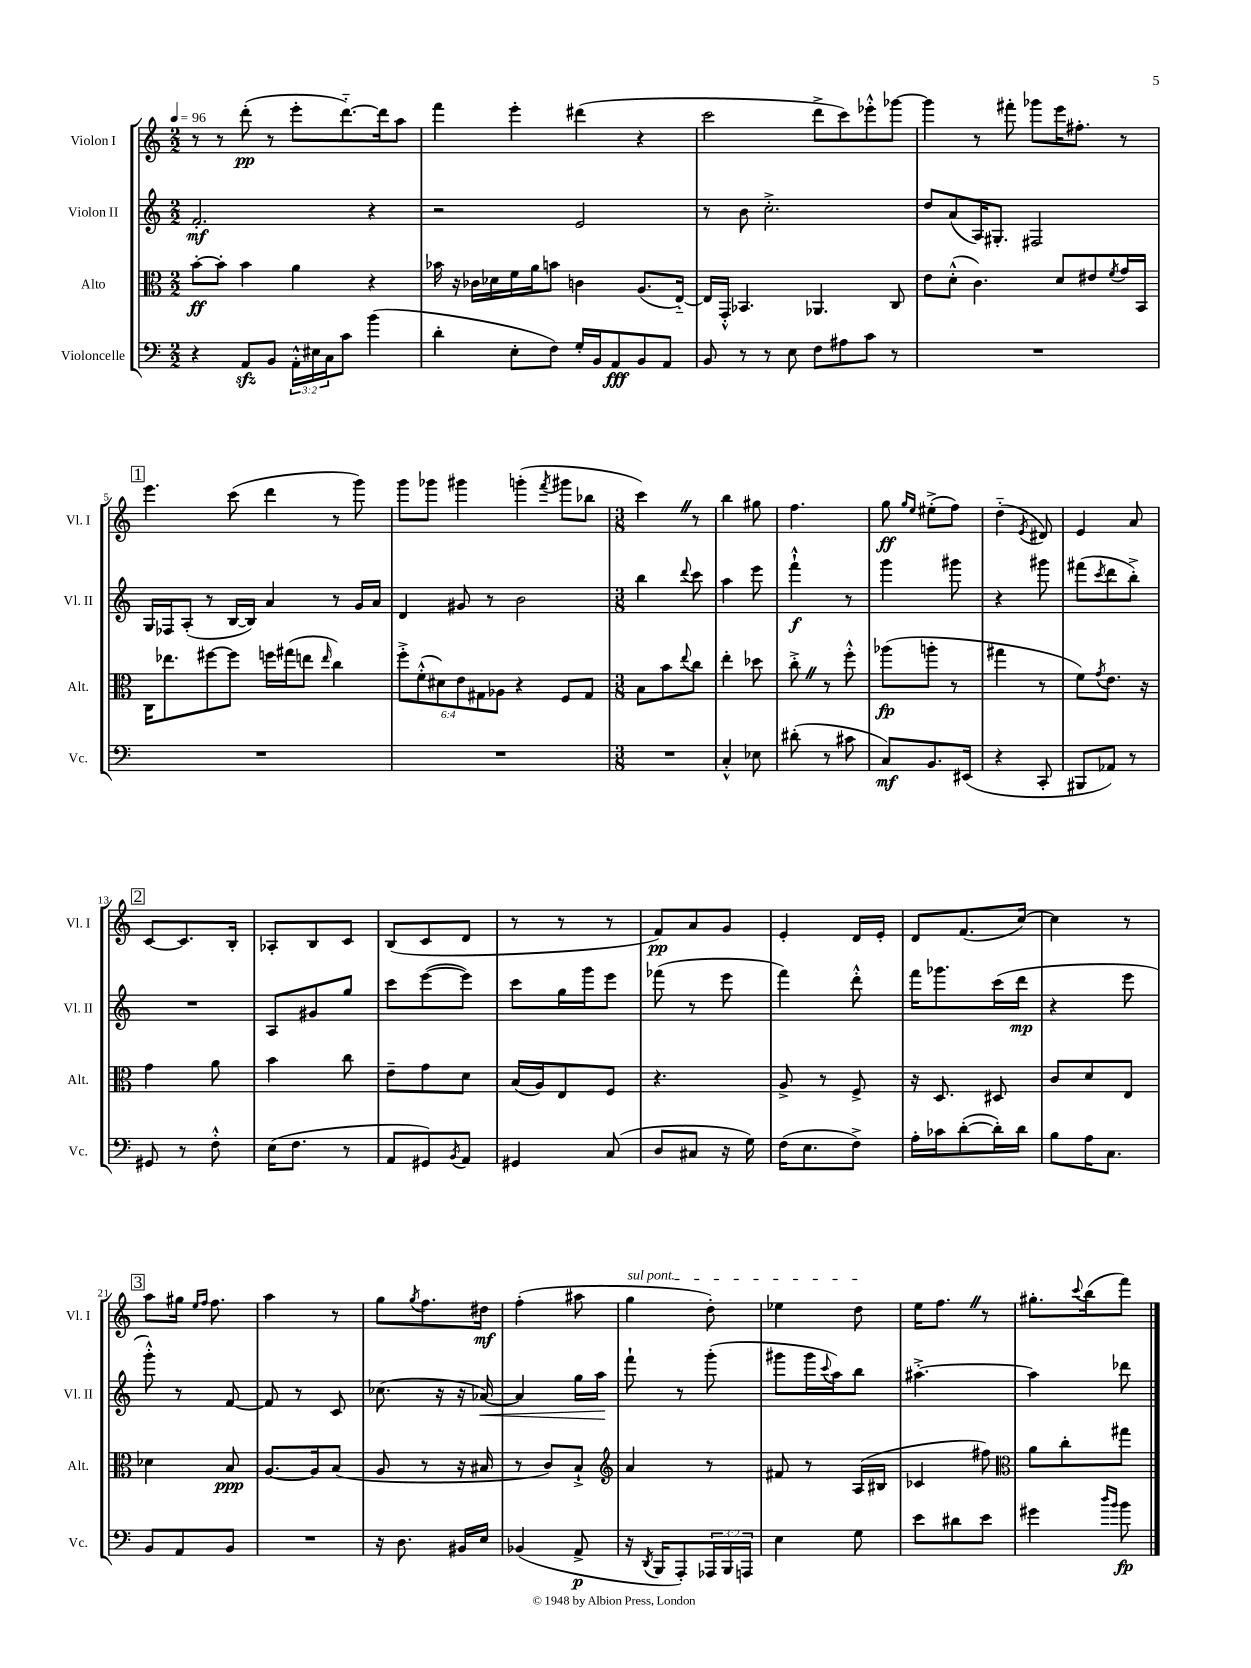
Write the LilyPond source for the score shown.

<<
\new StaffGroup <<
\new Staff = "s0" \with { instrumentName = "Violon I" shortInstrumentName = "Vl. I" } {
    \clef treble \key c \major \numericTimeSignature \time 2/2 \tempo 4 = 96
    r8 r8 d'''8-.\pp( r8 e'''8-. d'''8.~-_) d'''16 a''8 |
    f'''4 e'''4-. dis'''4( r4 |
    c'''2 d'''8-> c'''8) ees'''8-.-^ ges'''8~ |
    ges'''4 r8 fis'''8-. ges'''8 e'''16 fis''8.-. r8 |
    \mark \markup { \box "1" } e'''4. c'''8( d'''4 r8 g'''8) |
    g'''8 ges'''8 gis'''4 g'''4-.( \acciaccatura { f'''8 } gis'''8 bes''8 |
    \numericTimeSignature \time 3/8 c'''4) \once \override BreathingSign.text = \markup { \musicglyph "scripts.caesura.straight" } \breathe r8 |
    b''4 gis''8 |
    f''4. |
    g''8\ff \grace { g''16 e''16 } eis''8-.->( f''8) |
    d''4-_( \acciaccatura { e'8 } dis'8) |
    e'4 a'8 |
    \mark \markup { \box "2" } c'8~ c'8. b16-. |
    aes8-. b8 c'8 |
    b8( c'8 d'8 |
    r8 r8 r8 |
    f'8\pp) a'8 g'8 |
    e'4-. d'16 e'16-. |
    d'8 f'8.( c''16~) |
    c''4 r8 |
    \mark \markup { \box "3" } a''8 gis''16 \grace { e''16 f''16 } f''8. |
    a''4 r8 |
    g''8 \acciaccatura { g''8 } f''8. dis''16\mf |
    f''4-.( ais''8 |
    \once \override TextSpanner.bound-details.left.text = \markup { \italic "sul pont." } g''4\startTextSpan d''8-.) |
    ees''4 d''8\stopTextSpan |
    e''16 f''8. \once \override BreathingSign.text = \markup { \musicglyph "scripts.caesura.straight" } \breathe r8 |
    gis''8.-. \appoggiatura { c'''8 } b''16( f'''8) \bar "|." |
}
\new Staff = "s1" \with { instrumentName = "Violon II" shortInstrumentName = "Vl. II" } {
    \clef treble \key c \major \numericTimeSignature \time 2/2
    f'2.-.\mf r4 |
    r2 e'2 |
    r8 b'8 c''2.-.-> |
    d''8 a'8( a16) gis8.-. fis2 |
    \mark \markup { \box "1" } g16 fes16 a8-.( r8 b16~ b16) a'4 r8 g'16 a'16 |
    d'4 gis'8 r8 b'2 |
    \numericTimeSignature \time 3/8 b''4 \appoggiatura { d'''8 } c'''8 |
    a''4 e'''8 |
    f'''4-!-^\f r8 |
    g'''4 gis'''8 |
    r4 gis'''8 |
    fis'''8( \acciaccatura { c'''8 } d'''8 b''8-.->) |
    \mark \markup { \box "2" } R4. |
    a8 gis'8 g''8 |
    c'''8 e'''8~( e'''8) |
    c'''8 g''16 g'''16 e'''8 |
    fes'''8( r8 e'''8 |
    f'''4) d'''8-.-^ |
    f'''16 ges'''8. c'''16( d'''16\mp |
    r4 e'''8 |
    \mark \markup { \box "3" } g'''8-.-^) r8 f'8~ |
    f'8 r8 c'8 |
    ces''8.( r16 r16 aes'16~\<) |
    aes'4 g''16 a''16\! |
    f'''8-! r8 g'''8-.( |
    gis'''8 gis'''16 \appoggiatura { c'''8 } a''16) b''8 |
    ais''4.~-.-> |
    ais''4 des'''8 \bar "|." |
}
\new Staff = "s2" \with { instrumentName = "Alto" shortInstrumentName = "Alt." } {
    \clef alto \key c \major \numericTimeSignature \time 2/2 \override Staff.TupletNumber.text = #tuplet-number::calc-fraction-text
    b'8~-.\ff b'8-. b'4 a'4 r4 |
    bes'16 r16 ces'16 des'16 f'16 a'16 b'8 c'4 a8.( e16~-_) |
    e16 g,16-.-^ bes,4. aes,4. c8 |
    e'8 d'8-.-^( c'4.) d'8 eis'8 \acciaccatura { f'8 } g'16 b,16 |
    \mark \markup { \box "1" } c16 ees''8. fis''8~ fis''8 f''16 gis''16( e''8 \grace { e''16 } c''4) |
    \tuplet 6/4 { f''8-.-> f'8-.-^( dis'8) e'8 gis8 aes8 } r4 f8 gis8 |
    \numericTimeSignature \time 3/8 b8 b'8 \appoggiatura { e''8 } c''8 |
    e''4-. des''8 |
    c''8-.-> \once \override BreathingSign.text = \markup { \musicglyph "scripts.caesura.straight" } \breathe r8 f''8-.-^ |
    aes''8\fp( a''8-. r8 |
    gis''4 r8 |
    f'8) \acciaccatura { g'8 } e'8. r16 |
    \mark \markup { \box "2" } g'4 a'8 |
    b'4 c''8 |
    e'8-- g'8 d'8 |
    b16( a16) e8 f8 |
    r4. |
    a8-> r8 f8-> |
    r16 d8. dis8 |
    c'8 d'8 e8 |
    \mark \markup { \box "3" } des'4 b8\ppp |
    a8.~ a16 b8( |
    a8 r8 r16 bis16 |
    r8 c'8) b8-!-> |
    \clef treble a'4 r8 |
    fis'8 r8 a16( bis16 |
    ces'4 fis''8) |
    \clef alto a'8 c''8-. gis''8 \bar "|." |
}
\new Staff = "s3" \with { instrumentName = "Violoncelle" shortInstrumentName = "Vc." } {
    \clef bass \key c \major \numericTimeSignature \time 2/2 \override Staff.TupletNumber.text = #tuplet-number::calc-fraction-text
    r4 a,8\sfz b,8 \tuplet 3/2 { a,16-.-^ eis16 c16 } c'8 b'4( |
    d'4-. e8-. f8) g16-. b,16 a,8\fff b,8 a,8 |
    b,8 r8 r8 e8 f8 ais8 c'8 r8 |
    R1 |
    \mark \markup { \box "1" } R1 |
    R1 |
    \numericTimeSignature \time 3/8 R4. |
    c4-.-^ ees8 |
    dis'8-.( r8 cis'8 |
    c8\mf) b,8. eis,16( |
    r4 c,8-. |
    bis,,8 aes,8) r8 |
    \mark \markup { \box "2" } gis,8 r8 f8-.-^ |
    e16( f8. r8 |
    a,8 gis,8) \acciaccatura { b,8 } a,8 |
    gis,4 c8( |
    d8 cis8 r16 g16) |
    f16( e8. f8->) |
    a16-. ces'16 d'8~-.( d'16-.) d'16 |
    b8 a16 c8. |
    \mark \markup { \box "3" } b,8 a,8 b,8 |
    R4. |
    r16 d8. bis,16 e16 |
    bes,4( a,8->\p |
    r16 \acciaccatura { d,8 } b,,16 a,,8-.) \tuplet 3/2 { aes,,16 b,,16 a,,16 } |
    e4 g8 |
    e'8 dis'8 e'8 |
    gis'4 \grace { d''16 b'16 } b'8\fp \bar "|." |
}
>>
>>
